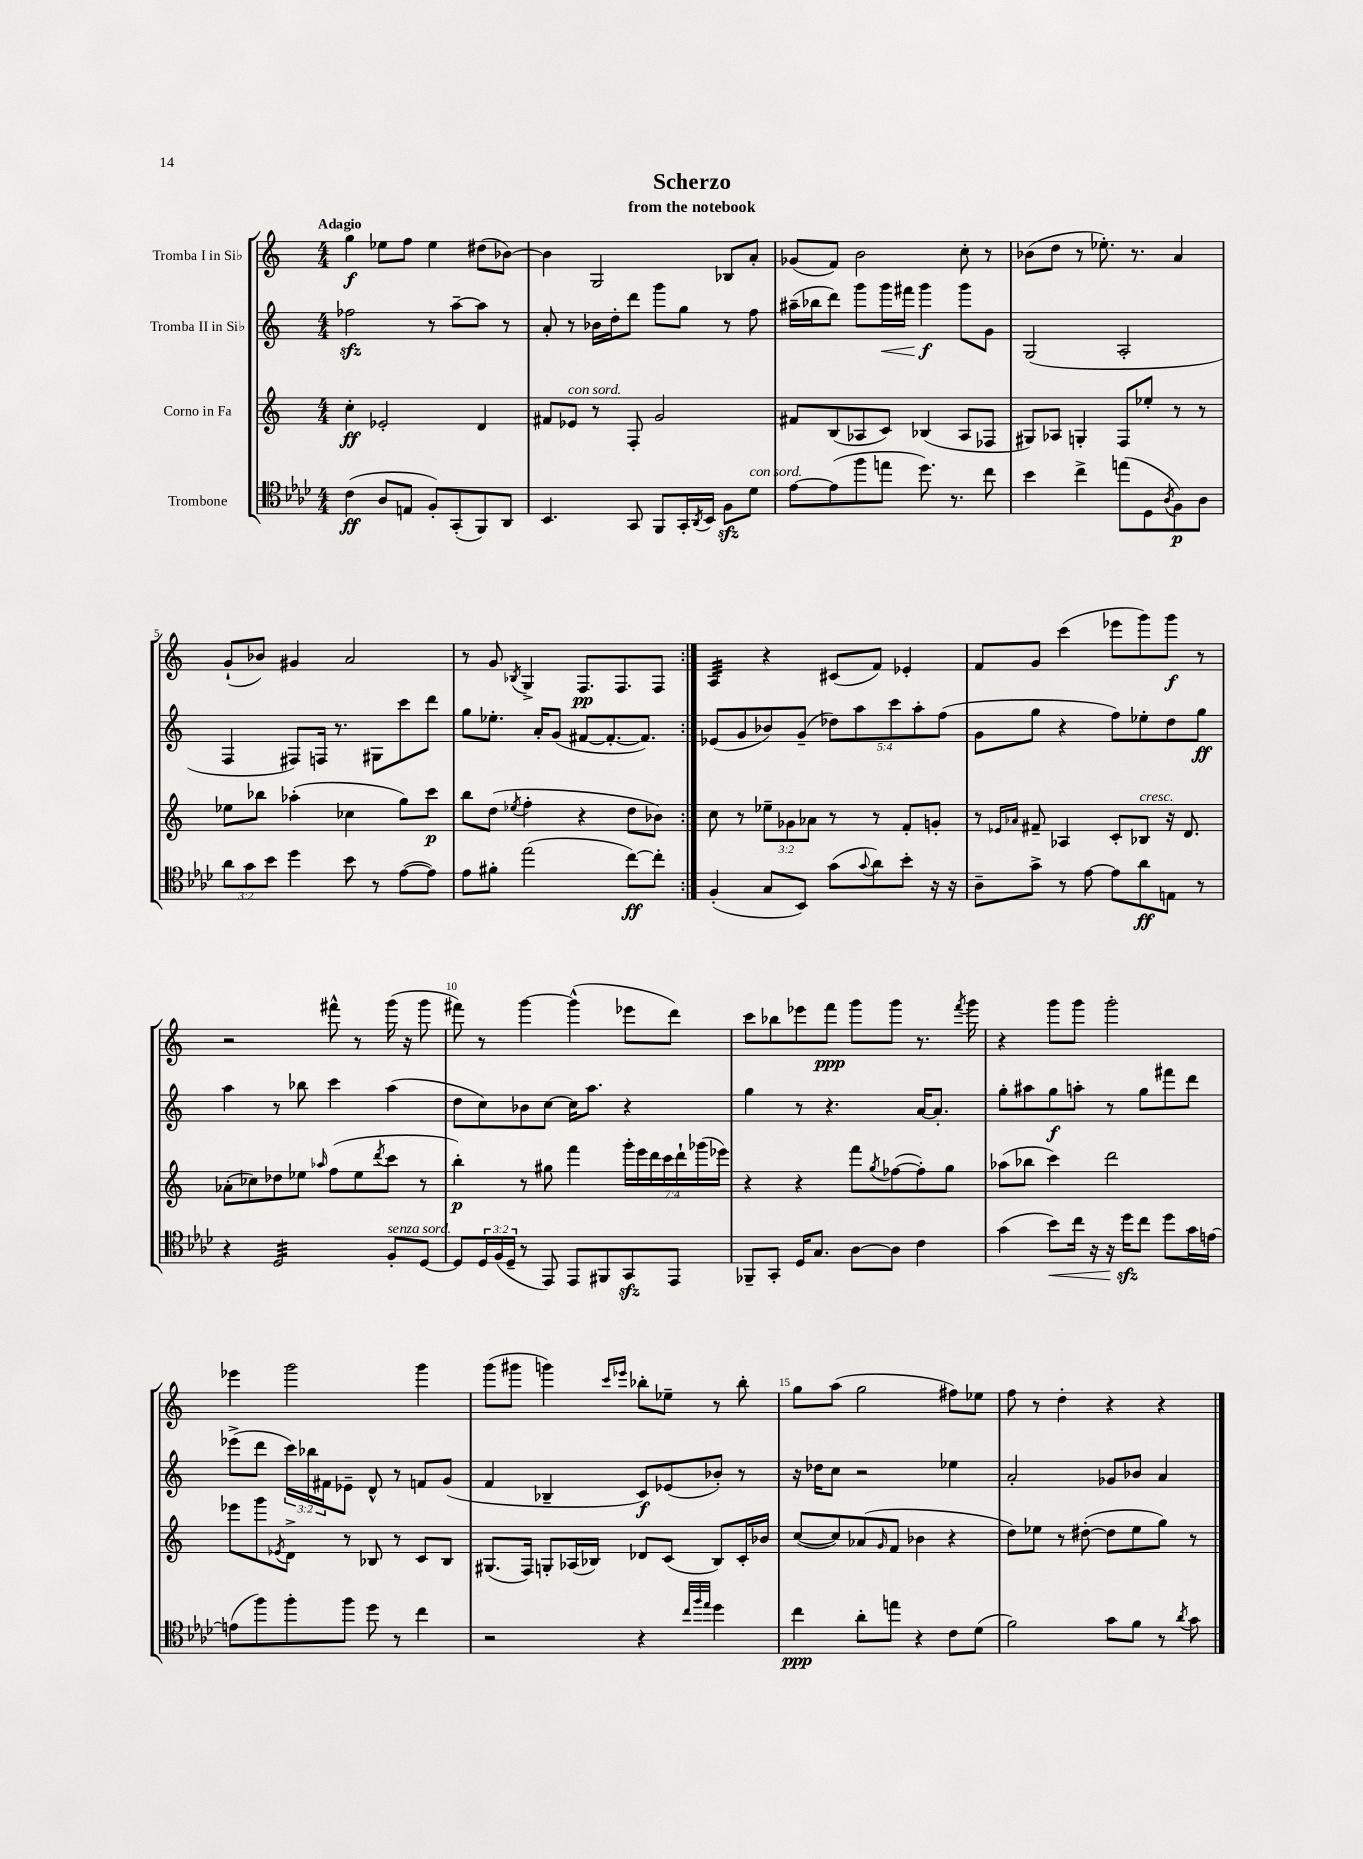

**kern	**dynam	**kern	**dynam	**kern	**dynam	**kern	**dynam
*part4	*part4	*part3	*part3	*part2	*part2	*part1	*part1
*staff4	*staff4	*staff3	*staff3	*staff2	*staff2	*staff1	*staff1
*I"Trombone	*	*I"Corno in Fa	*	*I"Tromba II in Si♭	*	*I"Tromba I in Si♭	*
*clefC4	*	*clefG2	*	*clefG2	*	*clefG2	*
*k[b-e-a-d-]	*	*k[]	*	*k[]	*	*k[]	*
*M4/4	*	*M4/4	*	*M4/4	*	*M4/4	*
=1	=1	=1	=1	=1	=1	=1	=1
!	!	!	!	!	!	!LO:TX:a:B:t=Adagio	!
(4c\	ff	4cc'\	ff	2ff-Xzz\	.	4gg\	f
8A-/L	.	2e-X'/	.	.	.	8ee-X\L	.
8En/J	.	.	.	.	.	8ff\J	.
8F'/L)	.	.	.	8r	.	4ee-\	.
(8GG'/	.	.	.	[8aa~\L	.	.	.
8FF/)	.	4d/	.	8aa\J]	.	(8dd#X\L	.
8AA-/J	.	.	.	8r	.	[8b-X\J)	.
=2	=2	=2	=2	=2	=2	=2	=2
4.BB-/	.	8f#X/L	.	8a'/	.	4b-\]	.
!	!	!LO:TX:a:i:t=con sord.	!	!	!	!	!
.	.	8e-X/J	.	8r	.	.	.
.	.	8r	.	16b-X\LL	.	2G/	.
.	.	.	.	16dd'\J	.	.	.
8GG/	.	8F'/	.	8ddd\J	.	.	.
8FF/L	.	2g/	.	8ggg\L	.	.	.
16GG'/L	.	.	.	8gg\J	.	.	.
8qAA-/	.	.	.	.	.	.	.
16BB-/JJ	.	.	.	.	.	.	.
8Fzz\L	.	.	.	8r	.	8B-X/L	.
!LO:TX:a:i:t=con sord.	!	!	!	!	!	!	!
8d-\J	.	.	.	8ff\	.	8a'/J	.
=3	=3	=3	=3	=3	=3	=3	=3
[8e-\L	.	8f#X/L	.	(16aa#X~\LL	.	(8g-X/L	.
.	.	.	.	16bb-X\J	.	.	.
(8e-\]	.	(8B/	.	8ddd\J)	.	8f/J)	.
8ff\	.	8A-X/	.	8ggg\L	.	2b\	.
!	!	!	!	!	!LO:HP:b	!	!
8een\J	.	8c/J)	.	16ggg\L	<	.	.
.	.	.	.	16fff#X\JJ	.	.	.
8.dd-\)	.	(4B-X/	.	4ggg\	f	.	.
8.r	.	.	.	.	.	.	.
.	.	8A-/L	.	8ggg\L	[	8cc'\	.
8cc\	.	8F-X/J	.	8g\J	.	8r	.
=4	=4	=4	=4	=4	=4	=4	=4
4b-\	.	8G#X/L)	.	(2G/	.	(8b-X\L	.
.	.	8A-X/J	.	.	.	8dd\J	.
4cc^\	.	4Gn'/	.	.	.	8r	.
.	.	.	.	.	.	8.ee-X'\)	.
(8een\L	.	8F/L	.	2A'/	.	.	.
.	.	.	.	.	.	8.r	.
8D-\	.	8ee-X'/J	.	.	.	.	.
8qA-/	.	.	.	.	.	.	.
8F\)	p	8r	.	.	.	4a/	.
8A-\J	.	8r	.	.	.	.	.
!!LO:LB:g=z
=5	=5	=5	=5	=5	=5	=5	=5
12a-\L	.	8ee-X\L	.	4F/	.	(8g`/L	.
12g\	.	.	.	.	.	.	.
.	.	8bb-X\J	.	.	.	8b-X/J)	.
12b-\J	.	.	.	.	.	.	.
4dd-\	.	(4aa-X'\	.	8F#X/L)	.	4g#X/	.
.	.	.	.	16Fn/Jk	.	.	.
.	.	.	.	8.r	.	.	.
8b-\	.	4cc-X\	.	.	.	2a/	.
8r	.	.	.	8G#X\L	.	.	.
([8e-\L	.	8gg\L)	.	8ccc\	.	.	.
8e-\J])	.	8ccc\J	p	8ddd\J	.	.	.
=6	=6	=6	=6	=6	=6	=6	=6
8e-\L	.	8bb\L	.	8gg\L	.	8r	.
8f#X'\J	.	(8dd\J	.	8.ee-X'\J	.	8g/	.
.	.	8qee-X/	.	.	.	8qB-X/	.
(2ee-\	.	4ff'\	.	.	.	4G^/	.
.	.	.	.	16a'/KL	.	.	.
.	.	.	.	(8g/J	.	.	.
.	.	4r	.	[8f#X/L	.	8.F/L	pp
.	.	.	.	8.f#'/_	.	.	.
.	.	.	.	.	.	8.F/	.
[8cc\L)	ff	8dd\L	.	.	.	.	.
.	.	.	.	8.f#/J])	.	.	.
8cc'\J]	.	8b-X\J)	.	.	.	8F/J	.
=7:|!	=7:|!	=7:|!	=7:|!	=7:|!	=7:|!	=7:|!	=7:|!
*	*	*	*	*	*	*tremolo	*
(4F'/	.	8cc\	.	(8e-X/L	.	32A/LLL	.
.	.	.	.	.	.	32A/	.
.	.	.	.	.	.	32A/	.
.	.	.	.	.	.	32A/	.
.	.	8r	.	8g/	.	32A/	.
.	.	.	.	.	.	32A/	.
.	.	.	.	.	.	32A/	.
.	.	.	.	.	.	32A/JJJ	.
*	*	*	*	*	*	*Xtremolo	*
8G/L	.	12ee-X~\L	.	8b-X/)	.	4r	.
.	.	12g-X\	.	.	.	.	.
8BB-/J)	.	.	.	(8g~/J	.	.	.
.	.	12a-X\J	.	.	.	.	.
(8g\L	.	8r	.	10dd-X\L)	.	(8c#X/L	.
.	.	.	.	10aa\	.	.	.
8qqg/	.	.	.	.	.	.	.
8a-\)	.	8r	.	.	.	8f/J)	.
.	.	.	.	10ccc\	.	.	.
8b-'\J	.	8f'/L	.	.	.	4e-X'/	.
.	.	.	.	10aa'\	.	.	.
16r	.	8gn'/J	.	.	.	.	.
.	.	.	.	(10ff\J	.	.	.
16r	.	.	.	.	.	.	.
=8	=8	=8	=8	=8	=8	=8	=8
8A-~\L	.	8r	.	8g\L	.	8f/L	.
.	.	16qqe-X/LL	.	.	.	.	.
.	.	16qqa-X/JJ	.	.	.	.	.
8g^\J	.	8f#X~/	.	8gg\J	.	8g/J	.
8r	.	4A-X/	.	4r	.	(4ccc\	.
[8e-\	.	.	.	.	.	.	.
8e-\L]	.	8c'/L	.	8ff\L)	.	8eee-X\L	.
!	!	!LO:TX:a:i:t=cresc.	!	!	!	!	!
8a-\	ff	8B-X/J	.	8ee-X'\	.	8ggg\)	.
8En\J	.	16r	.	8dd\	.	8ggg\J	f
.	.	8.d/	.	.	.	.	.
8r	.	.	.	8gg\J	ff	8r	.
!!LO:LB:g=z
=9	=9	=9	=9	=9	=9	=9	=9
4r	.	(8a-X'\L	.	4aa\	.	2r	.
.	.	8cc-X\)	.	.	.	.	.
*tremolo	*	*	*	*	*	*	*
32D-/LLL	.	8dd-X\	.	8r	.	.	.
32D-/	.	.	.	.	.	.	.
32D-/	.	.	.	.	.	.	.
32D-/	.	.	.	.	.	.	.
32D-/	.	8ee-X\J	.	8bb-X\	.	.	.
32D-/	.	.	.	.	.	.	.
32D-/	.	.	.	.	.	.	.
32D-/	.	.	.	.	.	.	.
.	.	16qqaa-X/	.	.	.	.	.
32D-/	.	(8ff\L	.	4ccc\	.	8fff#X^^\	.
32D-/	.	.	.	.	.	.	.
32D-/	.	.	.	.	.	.	.
32D-/	.	.	.	.	.	.	.
32D-/	.	8ee-\	.	.	.	8r	.
32D-/	.	.	.	.	.	.	.
32D-/	.	.	.	.	.	.	.
32D-/JJJ	.	.	.	.	.	.	.
*Xtremolo	*	*	*	*	*	*	*
.	.	8qddd/	.	.	.	.	.
!LO:TX:a:i:t=senza sord.	!	!	!	!	!	!	!
8F'/L	.	8ccc\J	.	(4aa\	.	(16ggg\	.
.	.	.	.	.	.	16r	.
[8D-/J	.	8r	.	.	.	8ggg\	.
=10	=10	=10	=10	=10	=10	=10	=10
8D-/L]	.	4bb'\)	p	8dd\L	.	8fff#X\)	.
24D-/L	.	.	.	8cc\)	.	8r	.
(24F/	.	.	.	.	.	.	.
24D-~/JJ	.	.	.	.	.	.	.
8r	.	8r	.	8b-X\	.	[4ggg\	.
8EE-/)	.	8gg#X\	.	[8cc\J	.	.	.
8EE-/L	.	4fff\	.	16cc\KL]	.	(4ggg^^\]	.
.	.	.	.	8.aa\J	.	.	.
8FF#X/	.	.	.	.	.	.	.
8GGzz/	.	28ggg'\LL	.	4r	.	8eee-X\L	.
.	.	28eee\	.	.	.	.	.
.	.	28ddd\	.	.	.	.	.
.	.	28ccc\	.	.	.	.	.
8EE-/J	.	.	.	.	.	8ddd\J)	.
.	.	28ddd`\	.	.	.	.	.
.	.	(28ggg-X\	.	.	.	.	.
.	.	28eee-X\JJ)	.	.	.	.	.
=11	=11	=11	=11	=11	=11	=11	=11
8FF-X~/L	.	4r	.	4gg\	.	8ccc\L	.
8GG'/J	.	.	.	.	.	8bb-X\	.
16D-/KL	.	4r	.	8r	.	8eee-X\	.
8.G/J	.	.	.	.	.	.	.
.	.	.	.	4.r	.	8fff\J	ppp
[8A-\L	.	8fff\L	.	.	.	8ggg\L	.
.	.	8qgg/	.	.	.	.	.
8A-\J]	.	([8ff-X\	.	.	.	8ggg\J	.
4c\	.	8ff-'\])	.	[16a/KL	.	8.r	.
.	.	.	.	8.a'/J]	.	.	.
.	.	8gg\J	.	.	.	.	.
.	.	.	.	.	.	8qfff/	.
.	.	.	.	.	.	16ggg\	.
=12	=12	=12	=12	=12	=12	=12	=12
(4g\	.	(8aa-X\L	.	8gg'\L	.	4r	.
.	.	8bb-X\J	.	8aa#X\	.	.	.
!	!LO:HP:b	!	!	!	!	!	!
8b-\L)	<	4ccc\)	.	8gg\	f	8ggg\L	.
16cc\Jk	.	.	.	8aan'\J	.	8ggg\J	.
16r	.	.	.	.	.	.	.
16r	.	2ddd\	.	8r	.	2ggg'\	.
16dd-zz\KL	.	.	.	.	.	.	.
8cc\J	[	.	.	8gg\L	.	.	.
8dd-\L	.	.	.	8fff#X\	.	.	.
16g\L	.	.	.	8ddd\J	.	.	.
[16en\JJ	.	.	.	.	.	.	.
!!LO:LB:g=z
=13	=13	=13	=13	=13	=13	=13	=13
(8en\L]	.	8eee-X\L	.	(8eee-X^\L	.	4eee-X\	.
8ff\)	.	8ggg\	.	8ddd\J	.	.	.
.	.	8qe-X/	.	.	.	.	.
8ff'\	.	8d^\J	.	24ccc\LL)	.	2ggg\	.
.	.	.	.	24bb-X\	.	.	.
.	.	.	.	24f#X\J	.	.	.
8ff\J	.	8r	.	8e-X~\J	.	.	.
8dd-\	.	8B-X/	.	8d^^/	.	.	.
8r	.	8r	.	8r	.	.	.
4cc\	.	8c/L	.	8fn/L	.	4ggg\	.
.	.	8B-/J	.	(8g/J	.	.	.
=14	=14	=14	=14	=14	=14	=14	=14
2r	.	(8.G#X/L	.	4f/	.	(8ggg\L	.
.	.	.	.	.	.	8ggg#X\J	.
.	.	16F/Jk)	.	.	.	.	.
.	.	8Gn'/L	.	4B-X~/	.	4gggn\)	.
.	.	(16A-X/L	.	.	.	.	.
.	.	16B-X/JJ)	.	.	.	.	.
.	.	.	.	.	.	16qqccc/LL	.
.	.	.	.	.	.	16qqeee-X/JJ	.
4r	.	8d-X/L	.	8c/L)	f	8bb-X'\L	.
.	.	(8c/J	.	(8e-X/	.	8ee-X~\J	.
32qqcc/LLL	.	.	.	.	.	.	.
32qqff/	.	.	.	.	.	.	.
32qqee-/JJJ	.	.	.	.	.	.	.
4dd-\	.	8B-/L)	.	8b-X'/J)	.	8r	.
.	.	16c'/L	.	8r	.	8bb-'\	.
.	.	16b-X/JJ	.	.	.	.	.
=15	=15	=15	=15	=15	=15	=15	=15
4cc\	ppp	([8cc/L	.	16r	.	8gg\L	.
.	.	.	.	16dd-X\KL	.	.	.
.	.	8cc/])	.	8cc\J	.	(8aa\J	.
8a-'\L	.	(8a-X/	.	2r	.	2gg\	.
.	.	16qqg/	.	.	.	.	.
8een\J	.	8f/J	.	.	.	.	.
4r	.	4b-X\	.	.	.	.	.
8c\L	.	4r	.	4ee-X\	.	8ff#X\L)	.
(8d-\J	.	.	.	.	.	8ee-X\J	.
=16	=16	=16	=16	=16	=16	=16	=16
2f\)	.	8dd\L)	.	2a'/	.	8ff\	.
.	.	8ee-X\J	.	.	.	8r	.
.	.	8r	.	.	.	4dd'\	.
.	.	([8dd#X'\	.	.	.	.	.
8g\L	.	8dd#\L]	.	8g-X/L	.	4r	.
8f\J	.	8ee-\	.	8b-X/J	.	.	.
8r	.	8gg\J)	.	4a/	.	4r	.
8qa-/	.	.	.	.	.	.	.
8g\	.	8r	.	.	.	.	.
==	==	==	==	==	==	==	==
*-	*-	*-	*-	*-	*-	*-	*-
